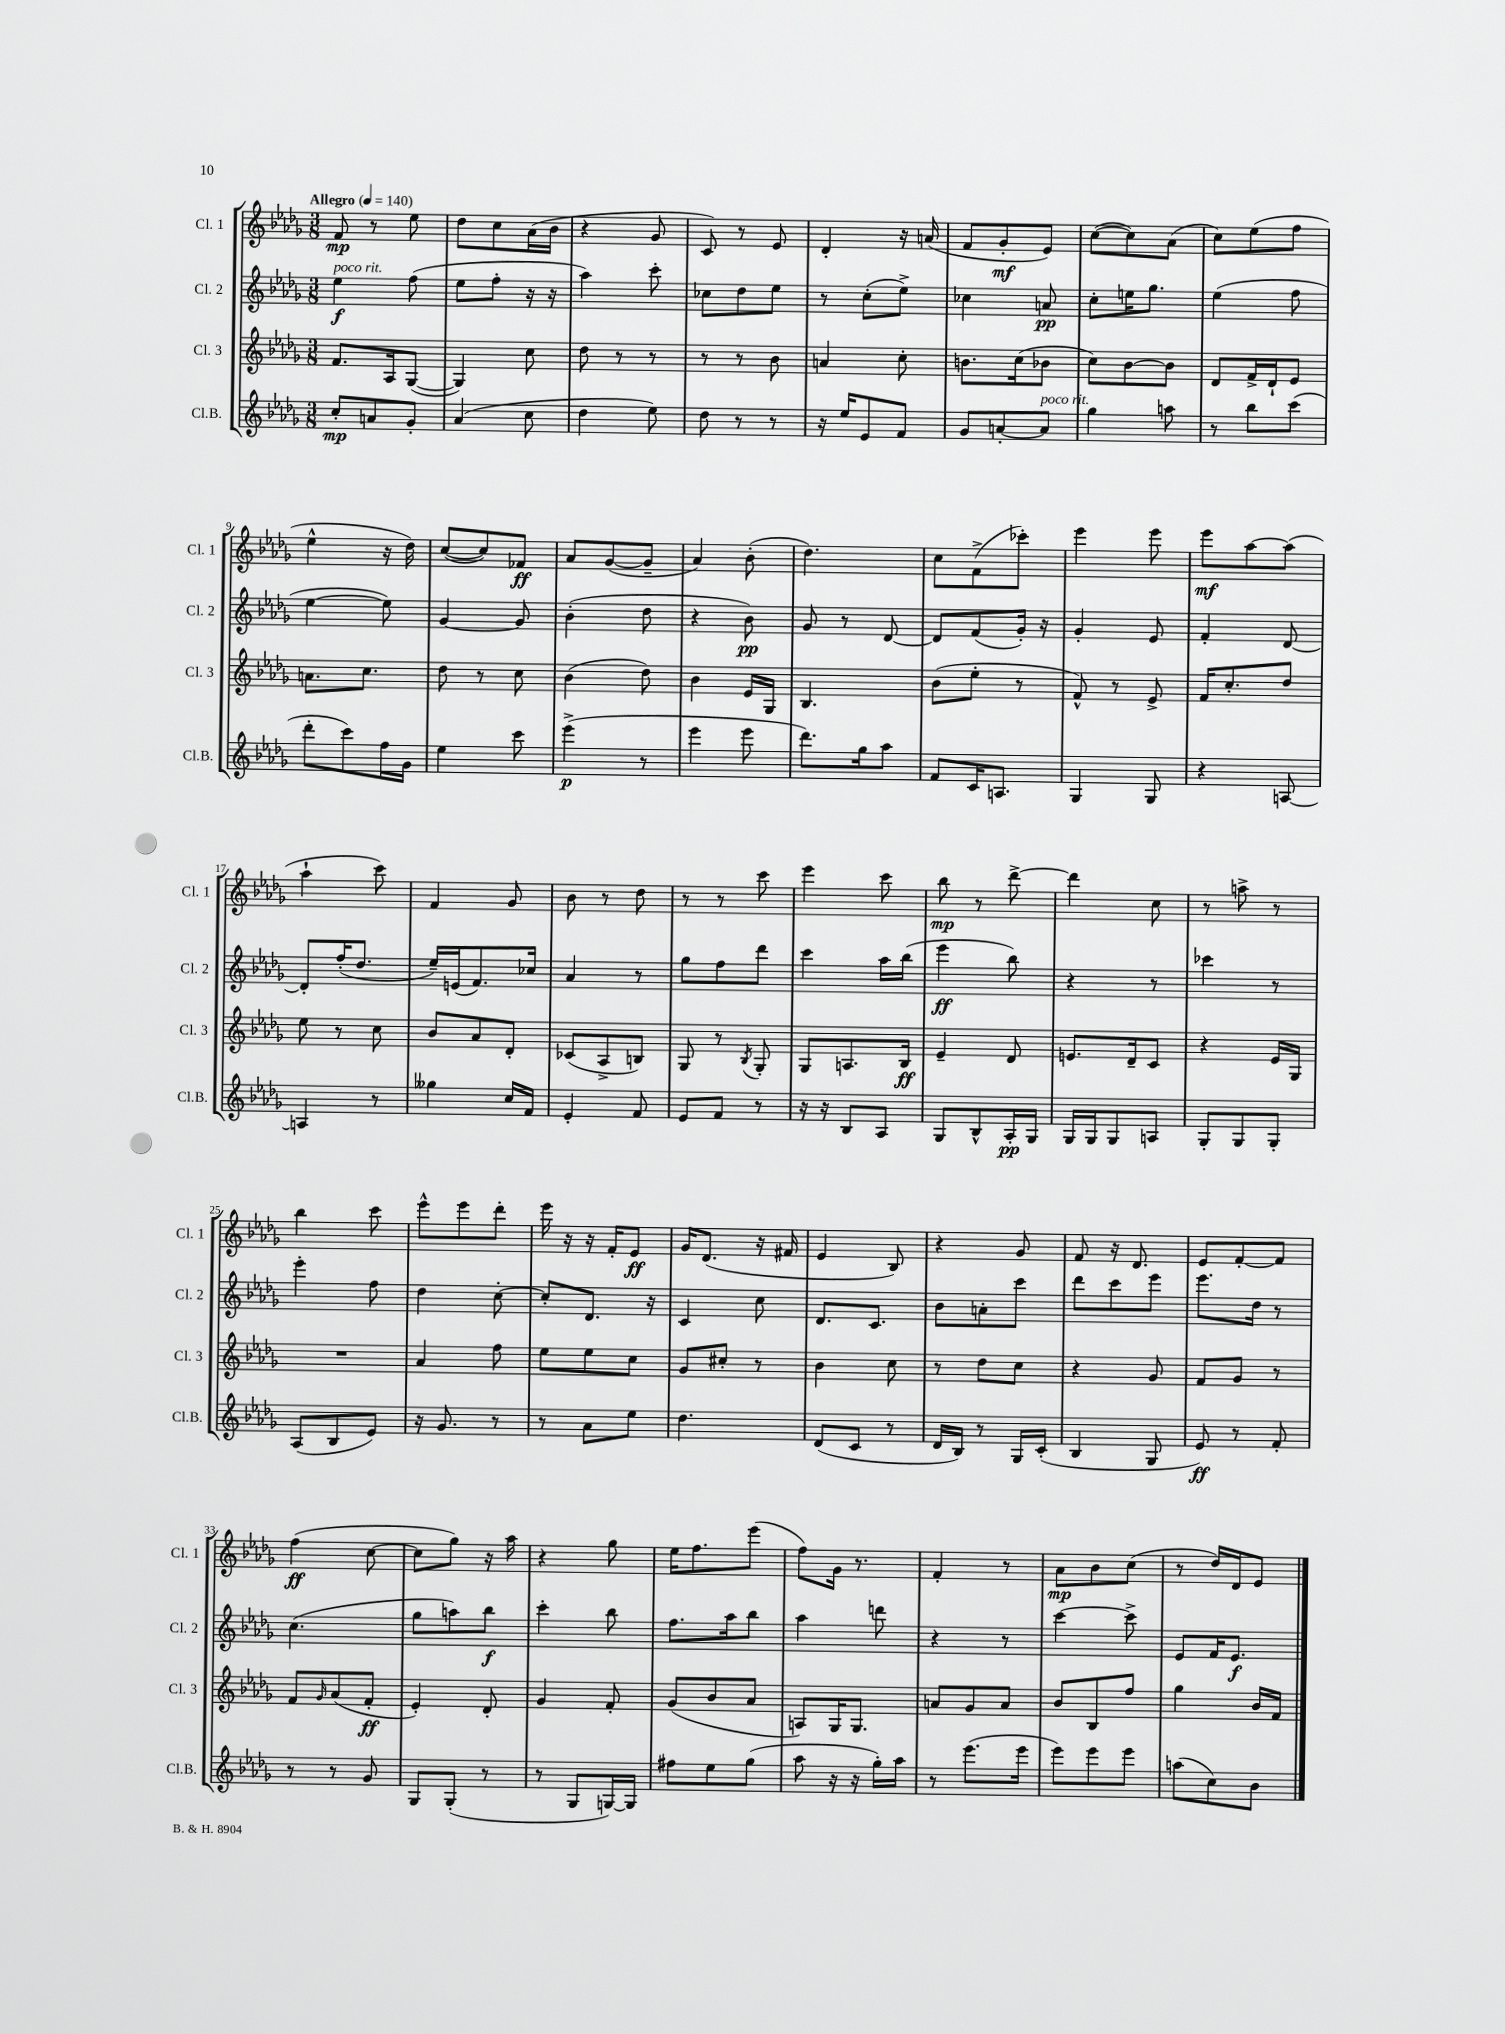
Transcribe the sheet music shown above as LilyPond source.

<<
\new StaffGroup <<
\new Staff = "s0" \with { instrumentName = "Cl. 1" shortInstrumentName = "Cl. 1" } {
    \clef treble \key des \major \numericTimeSignature \time 3/8 \tempo "Allegro" 4 = 140
    f'8\mp r8 ees''8 |
    des''8 c''8 aes'16( bes'16 |
    r4 ges'8 |
    c'8) r8 ees'8 |
    des'4-. r16 a'16( |
    f'8 ges'8-.\mf ees'8) |
    c''8~( c''8) aes'8( |
    c''8) ees''8( f''8 |
    ees''4-^ r16 des''16) |
    c''8~( c''8) fes'8\ff |
    aes'8 ges'8~( ges'8-- |
    aes'4) bes'8-.( |
    des''4.) |
    c''8 f'8->( ces'''8-.) |
    ees'''4 ees'''8 |
    ees'''8\mf aes''8~ aes''8( |
    aes''4-! c'''8) |
    f'4 ges'8 |
    bes'8 r8 des''8 |
    r8 r8 c'''8 |
    ees'''4 c'''8 |
    bes''8\mp r8 des'''8~-> |
    des'''4 c''8 |
    r8 a''8-> r8 |
    bes''4 c'''8 |
    ees'''8-^ ees'''8 des'''8-. |
    ees'''16 r16 r16 f'16-. ees'8\ff |
    ges'16 des'8.( r16 fis'16 |
    ees'4 bes8) |
    r4 ges'8 |
    f'8 r16 des'8. |
    ees'8 f'8~-. f'8 |
    f''4\ff( c''8~ |
    c''8 ges''8) r16 aes''16 |
    r4 ges''8 |
    ees''16 f''8. ees'''8( |
    f''8) ges'16 r8. |
    f'4-. r8 |
    aes'8\mp bes'8 c''8( |
    r8 des''16) des'16 ees'8 \bar "|." |
}
\new Staff = "s1" \with { instrumentName = "Cl. 2" shortInstrumentName = "Cl. 2" } {
    \clef treble \key des \major \numericTimeSignature \time 3/8
    ees''4\f^\markup { \italic "poco rit." } f''8( |
    ees''8 f''8-. r16 r16 |
    aes''4) c'''8-. |
    ces''8 des''8 ees''8 |
    r8 c''8-.( ees''8->) |
    ces''4 a'8\pp |
    c''8-. e''16 ges''8. |
    ees''4( f''8 |
    ees''4~ ees''8) |
    ges'4~ ges'8 |
    bes'4-.( des''8 |
    r4 bes'8\pp) |
    ges'8 r8 des'8~ |
    des'8 f'8( ges'16-.) r16 |
    ges'4-. ees'8 |
    f'4-. des'8~ |
    des'8-. f''16-.( des''8. |
    ees''16--) e'16( f'8.) ces''16 |
    aes'4 r8 |
    ges''8 f''8 des'''8 |
    c'''4 aes''16 bes''16( |
    ees'''4\ff bes''8) |
    r4 r8 |
    ces'''4 r8 |
    ees'''4-. f''8 |
    des''4 c''8~-. |
    c''8-. des'8. r16 |
    c'4 c''8 |
    des'8. c'8. |
    bes'8 a'8-. c'''8 |
    des'''8 c'''8 ees'''8 |
    ees'''8. des''16 r8 |
    c''4.( |
    ges''8 a''8) bes''8\f |
    c'''4-. bes''8 |
    f''8. aes''16 bes''8 |
    aes''4 d'''8 |
    r4 r8 |
    c'''4~ c'''8-> |
    ees'8 f'16 ees'8.\f \bar "|." |
}
\new Staff = "s2" \with { instrumentName = "Cl. 3" shortInstrumentName = "Cl. 3" } {
    \clef treble \key des \major \numericTimeSignature \time 3/8
    f'8. aes16 ges8~( |
    ges4) c''8 |
    des''8 r8 r8 |
    r8 r8 bes'8 |
    a'4 c''8-. |
    b'8. c''16( bes'8 |
    c''8) bes'8~ bes'8 |
    des'8 f'16-> des'16-! ees'8 |
    a'8. c''8. |
    des''8 r8 c''8 |
    bes'4( des''8) |
    bes'4 ees'16 ges16 |
    bes4. |
    bes'8( ees''8-. r8 |
    f'8-^) r8 ees'8-> |
    f'16 c''8.-. des''8 |
    ees''8 r8 c''8 |
    bes'8 aes'8 des'8-. |
    ces'8( aes8-> b8) |
    ges8 r8 \acciaccatura { bes8 } ges8-. |
    ges8 a8. bes16\ff |
    ees'4-- des'8 |
    e'8. des'16-- c'8 |
    r4 ees'16 ges16 |
    R4. |
    aes'4 f''8 |
    ees''8 ees''8 c''8 |
    ges'8 cis''8-. r8 |
    bes'4 c''8 |
    r8 des''8 c''8 |
    r4 ges'8 |
    f'8 ges'8 r8 |
    f'8 \grace { ges'16 } aes'8( f'8-.\ff |
    ees'4-.) des'8-. |
    ges'4 f'8-. |
    ges'8( bes'8 aes'8 |
    a8) ges16 ges8. |
    a'8 ges'8 a'8 |
    bes'8 bes8 f''8 |
    ges''4 bes'16 f'16 \bar "|." |
}
\new Staff = "s3" \with { instrumentName = "Cl.B." shortInstrumentName = "Cl.B." } {
    \clef treble \key des \major \numericTimeSignature \time 3/8
    c''8-.\mp a'8 ges'8-. |
    aes'4( c''8 |
    des''4 ees''8) |
    des''8 r8 r8 |
    r16 ees''16 ees'8 f'8 |
    ges'8 a'8~-. a'8^\markup { \italic "poco rit." } |
    ges''4 a''8 |
    r8 bes''8 c'''8( |
    des'''8-. c'''8) f''16 ges'16 |
    ees''4 c'''8 |
    ees'''4->\p( r8 |
    ees'''4 ees'''8 |
    des'''8.) ges''16 aes''8 |
    f'8 c'16 a8. |
    ges4 ges8 |
    r4 a8~ |
    a4 r8 |
    geses''4 c''16 f'16 |
    ees'4-. f'8 |
    ees'8 f'8 r8 |
    r16 r16 bes8 aes8 |
    ges8 bes8-^ aes16-.\pp ges16 |
    ges16 ges16 ges8 a8 |
    ges8-. ges8 ges8-. |
    aes8( bes8 ees'8) |
    r16 ges'8. r8 |
    r8 aes'8 ees''8 |
    des''4. |
    des'8( c'8 r8 |
    des'16 bes16) r8 ges16 c'16-.( |
    bes4 ges8 |
    ees'8\ff) r8 f'8-. |
    r8 r8 ges'8 |
    ges8 ges8-.( r8 |
    r8 ges8 g16~) g16 |
    fis''8 ees''8 ges''8( |
    aes''8 r16 r16 ges''16-.) aes''16 |
    r8 ees'''8.( ees'''16 |
    ees'''8) ees'''8 ees'''8 |
    a''8( c''8) bes'8 \bar "|." |
}
>>
>>
